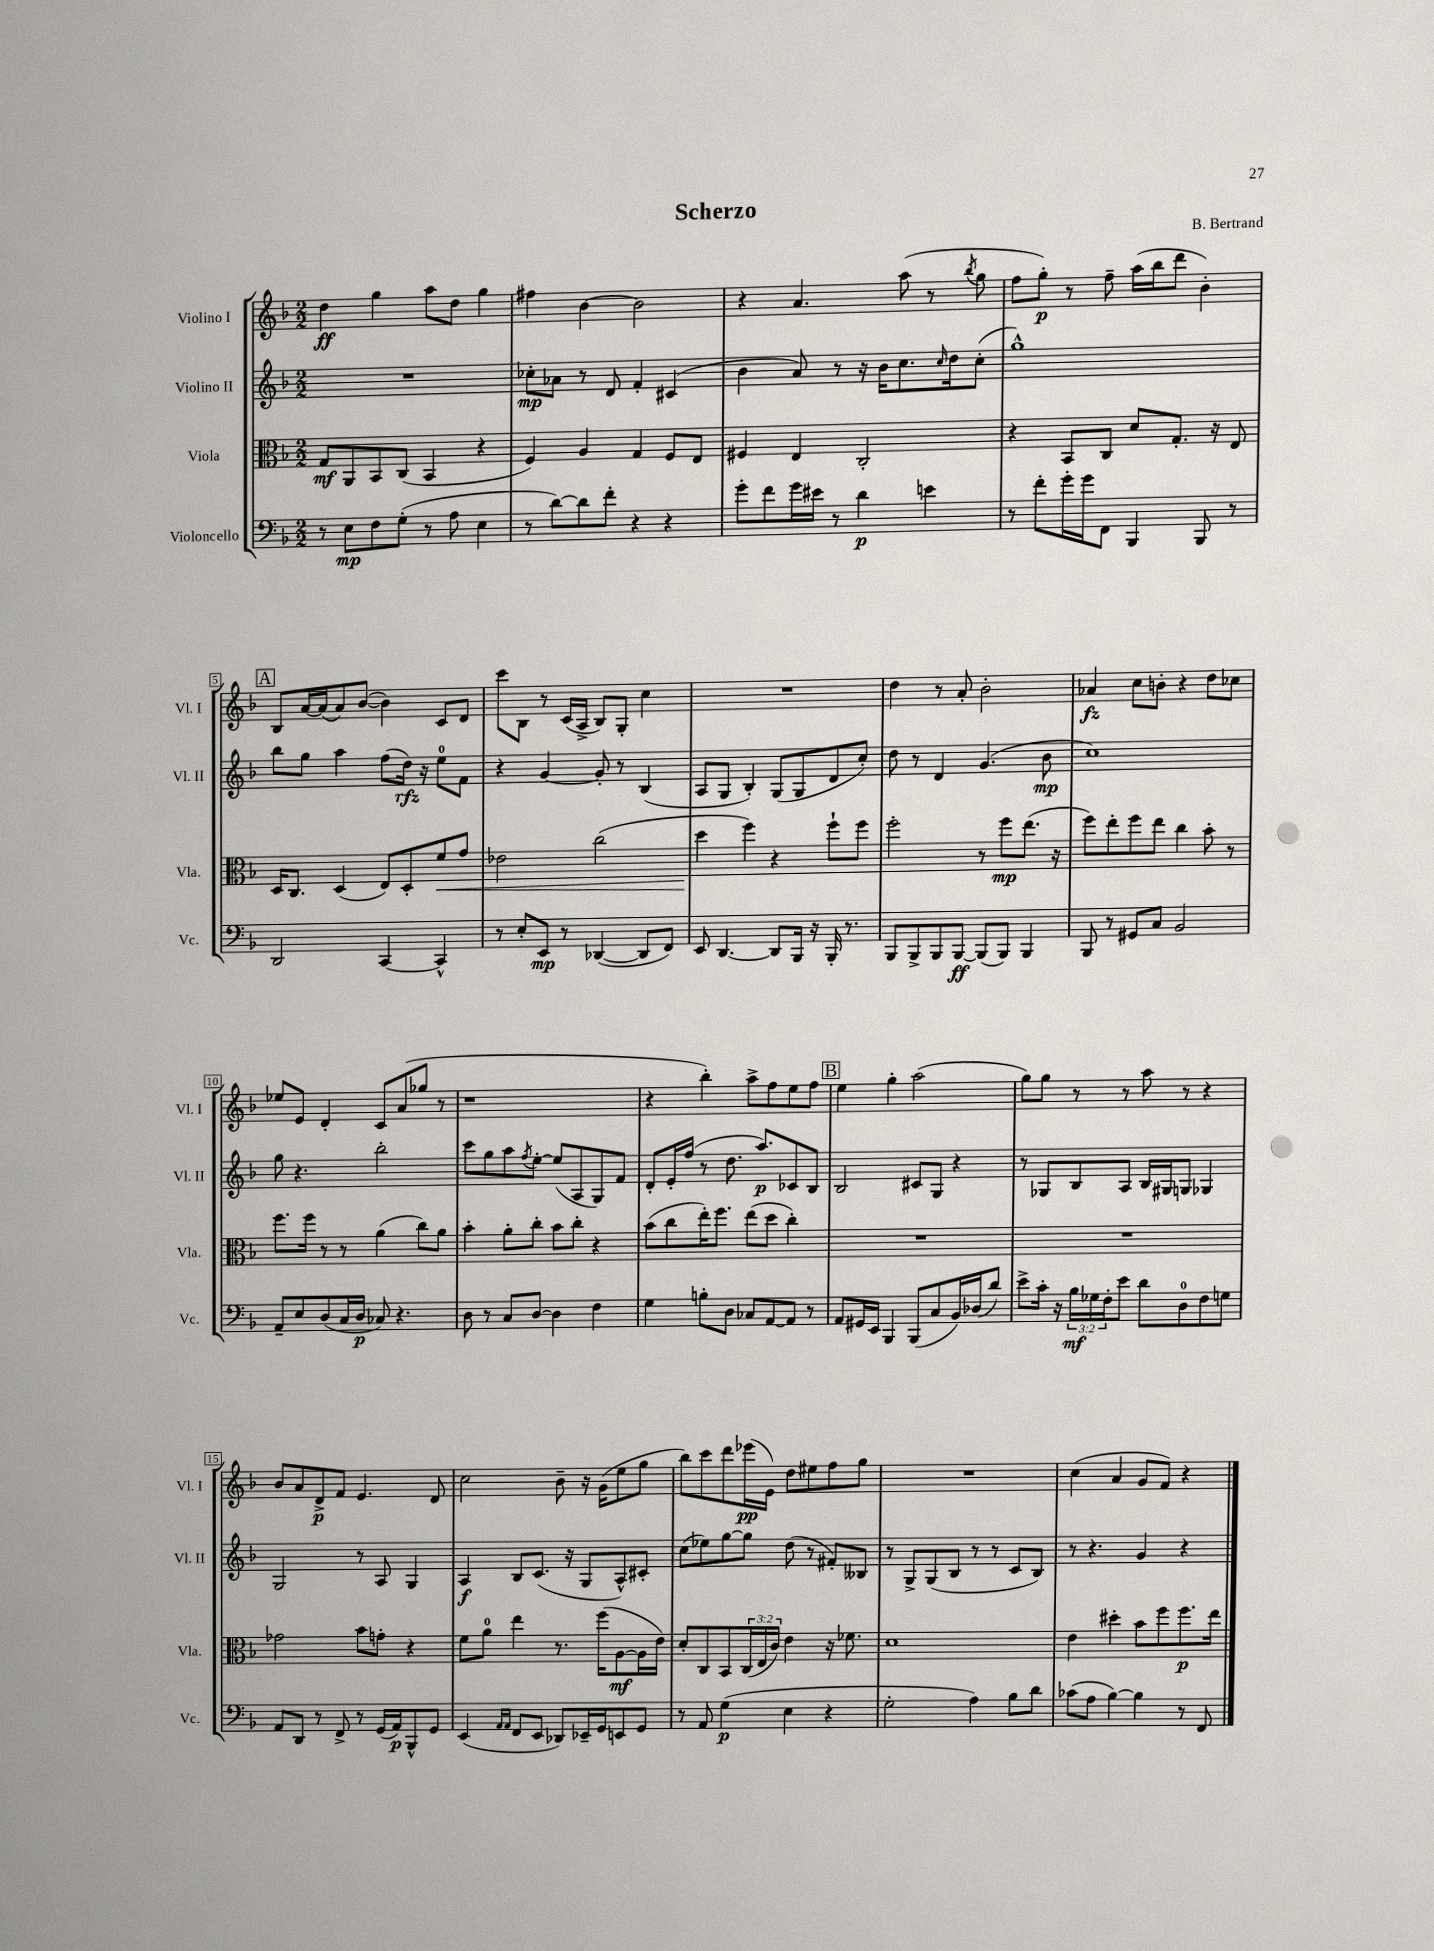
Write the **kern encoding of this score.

**kern	**kern	**kern	**kern
*staff4	*staff3	*staff2	*staff1
*clefF4	*clefC3	*clefG2	*clefG2
*k[b-]	*k[b-]	*k[b-]	*k[b-]
*M2/2	*M2/2	*M2/2	*M2/2
8r	8G	1r	4dd
8E	8AA	.	.
8F	8BB-	.	4gg
(8G'	(8C	.	.
8r	4BB-	.	8aa
8A	.	.	8dd
4E	4r	.	4gg
=	=	=	=
8r	4F)	8cc-'	4ff#
[8d)	.	8a-	.
8d]	4A	8r	[4b-
8f'	.	8d	.
4r	4G	4f'	2b-]
4r	8F	(4c#	.
.	8E	.	.
=	=	=	=
8g'	4F#	4b-	4r
8f	.	.	.
16g	4E	8a)	4.a
16e#	.	.	.
8r	.	8r	.
4d	2C'	16r	.
.	.	16b-	.
.	.	8.cc	(8aa
4e	.	.	8r
.	.	16qqcc	.
.	.	16dd	.
.	.	.	8qbb-
.	.	(8cc'	8gg
=	=	=	=
8r	4r	1gg^^)	8ff
8f'	.	.	8gg')
16g'	8BB-	.	8r
16g	.	.	.
8FF	8C	.	8ff~
4BBB-	8d	.	(16aa
.	.	.	16bb-
.	8.G'	.	8ddd
8BBB-	.	.	4b-')
.	16r	.	.
8r	8E	.	.
=	=	=	=
2DD	16D	8bb-	8B-
.	8.C	.	.
.	.	8gg	[16a
.	.	.	(16a]
.	(4D	4aa	8a)
.	.	.	([8b-
[4CC	8E)	(8ff	4b-])
.	8D'	16dd)	.
.	.	16r	.
4CC^^]	8f	8ee	8c
.	8g	8f	8d
=	=	=	=
8r	2e-	4r	8ccc
8E'	.	.	8B-
8EE	.	[4g	8r
8r	.	.	(16c
.	.	.	16A^
([4DD-	(2cc	8g']	8B-)
.	.	8r	8G'
8DD-]	.	(4B-	4cc
8FF)	.	.	.
=	=	=	=
8EE	4dd	8A	1r
[4.DD	.	8G	.
.	4ff)	4B-')	.
8DD]	4r	(8G	.
16BBB-	.	8G	.
16r	.	.	.
16BBB-'	8ff`	8d	.
8.r	.	.	.
.	8ff	8cc')	.
=	=	=	=
8BBB-	2ff'	8dd	4dd
8BBB-^	.	8r	.
8BBB-	.	4d	8r
[8BBB-	.	.	8a'
(8BBB-]	8r	(4.g	2b-'
8BBB-)	8ff	.	.
4BBB-	(8.ee	.	.
.	.	8b-	.
.	16r	.	.
=	=	=	=
8BBB-	8ff)	1cc)	4a-
8r	8ee'	.	.
8GG#	8ff	.	8cc
8C	8ee	.	8b'
2BB-	4cc	.	4r
.	8b-'	.	8dd
.	8r	.	8cc-
=	=	=	=
8AA~	8.ff	8gg	8ee-
8E	.	4.r	8e
.	16ff	.	.
(8D	8r	.	4d'
16C	8r	.	.
16D	.	.	.
8C-)	(4a	2bb-'	8c
4.r	.	.	(8a
.	8cc)	.	8gg-
.	8a	.	8r
=	=	=	=
8D	4b-'	8ccc	1r
8r	.	8gg	.
8C	8a'	8aa	.
.	.	8qff	.
[8D	8cc'	[8ee'	.
4D]	8b-	(8ee]	.
.	8cc'	8A	.
4F	4r	8G)	.
.	.	8f	.
=	=	=	=
4G	(8b-	8d'	4r
.	8cc	16e'	.
.	.	(16ff	.
8B'	16ee')	8r	4bb-')
.	8.ff	.	.
8D	.	8.dd	.
8C-	(8ee	.	8aa^
.	.	8.aa)	.
[8AA	8dd	.	8ff
8AA]	4cc')	8c-	8ee
8r	.	8B-	8ff
=	=	=	=
8AA	1r	2B-	4ee
16GG#	.	.	.
16EE	.	.	.
4BBB-	.	.	4gg'
(8BBB-	.	8c#	(2aa
8C	.	8G	.
16BB-)	.	4r	.
(16D-	.	.	.
8d)	.	.	.
=	=	=	=
8e^	1r	8r	8gg)
16c'	.	8G-	8gg
16r	.	.	.
24B-	.	8B-	8r
24G-	.	.	.
24F'	.	.	.
8e	.	8A	8r
8d	.	16B-	8aa
.	.	16G#	.
8D	.	8G	8r
8F	.	4G-	4r
8G	.	.	.
=	=	=	=
8AA	2g-	2G	8b-
8DD	.	.	8a
8r	.	.	8d^
8FF^	.	.	8f
8r	8b-	8r	4.e
(16GG	8g'	8A	.
16AA)	.	.	.
8BBB-^^	4r	4G	.
8GG	.	.	8d
=	=	=	=
(4EE	8f	4A	2cc
.	8a	.	.
16qqAA	.	.	.
16qqAA	.	.	.
8FF	4ee	8B-	.
8EE	.	(8.c	.
8DD-)	8.r	.	8b-~
.	.	16r	.
16EE-~	.	8G	16r
16GG	(16ff	.	(16g
8EE	[8A	8A^^)	8ee
8GG	16A]	8c#'	8gg
.	16e)	.	.
=	=	=	=
8r	8d'	(8cc	8bb-)
8AA	8C	8ee-)	8ccc
(4G	8BB-	[8gg	8ddd
.	(24C	8gg]	(16eee-
.	24E	.	.
.	.	.	16e)
.	24c)	.	.
4E	4e	(8dd	8dd
.	.	8r	8ee#
4r	16r	8f#')	8ff
.	8.f-	.	.
.	.	8B--	8gg
=	=	=	=
2G'	1d	8r	1r
.	.	8G^	.
.	.	(8G	.
.	.	8B-	.
4A)	.	8r	.
.	.	8r	.
8B-	.	8c	.
8d	.	8B-)	.
=	=	=	=
(8c-	4e	8r	(4cc
8A	.	4.r	.
[4B-)	4dd#'	.	4a
4B-]	8b-	4g	8g
.	8ff	.	8f)
8r	8.ff	4r	4r
8FF	.	.	.
.	16ee	.	.
==	==	==	==
*-	*-	*-	*-
